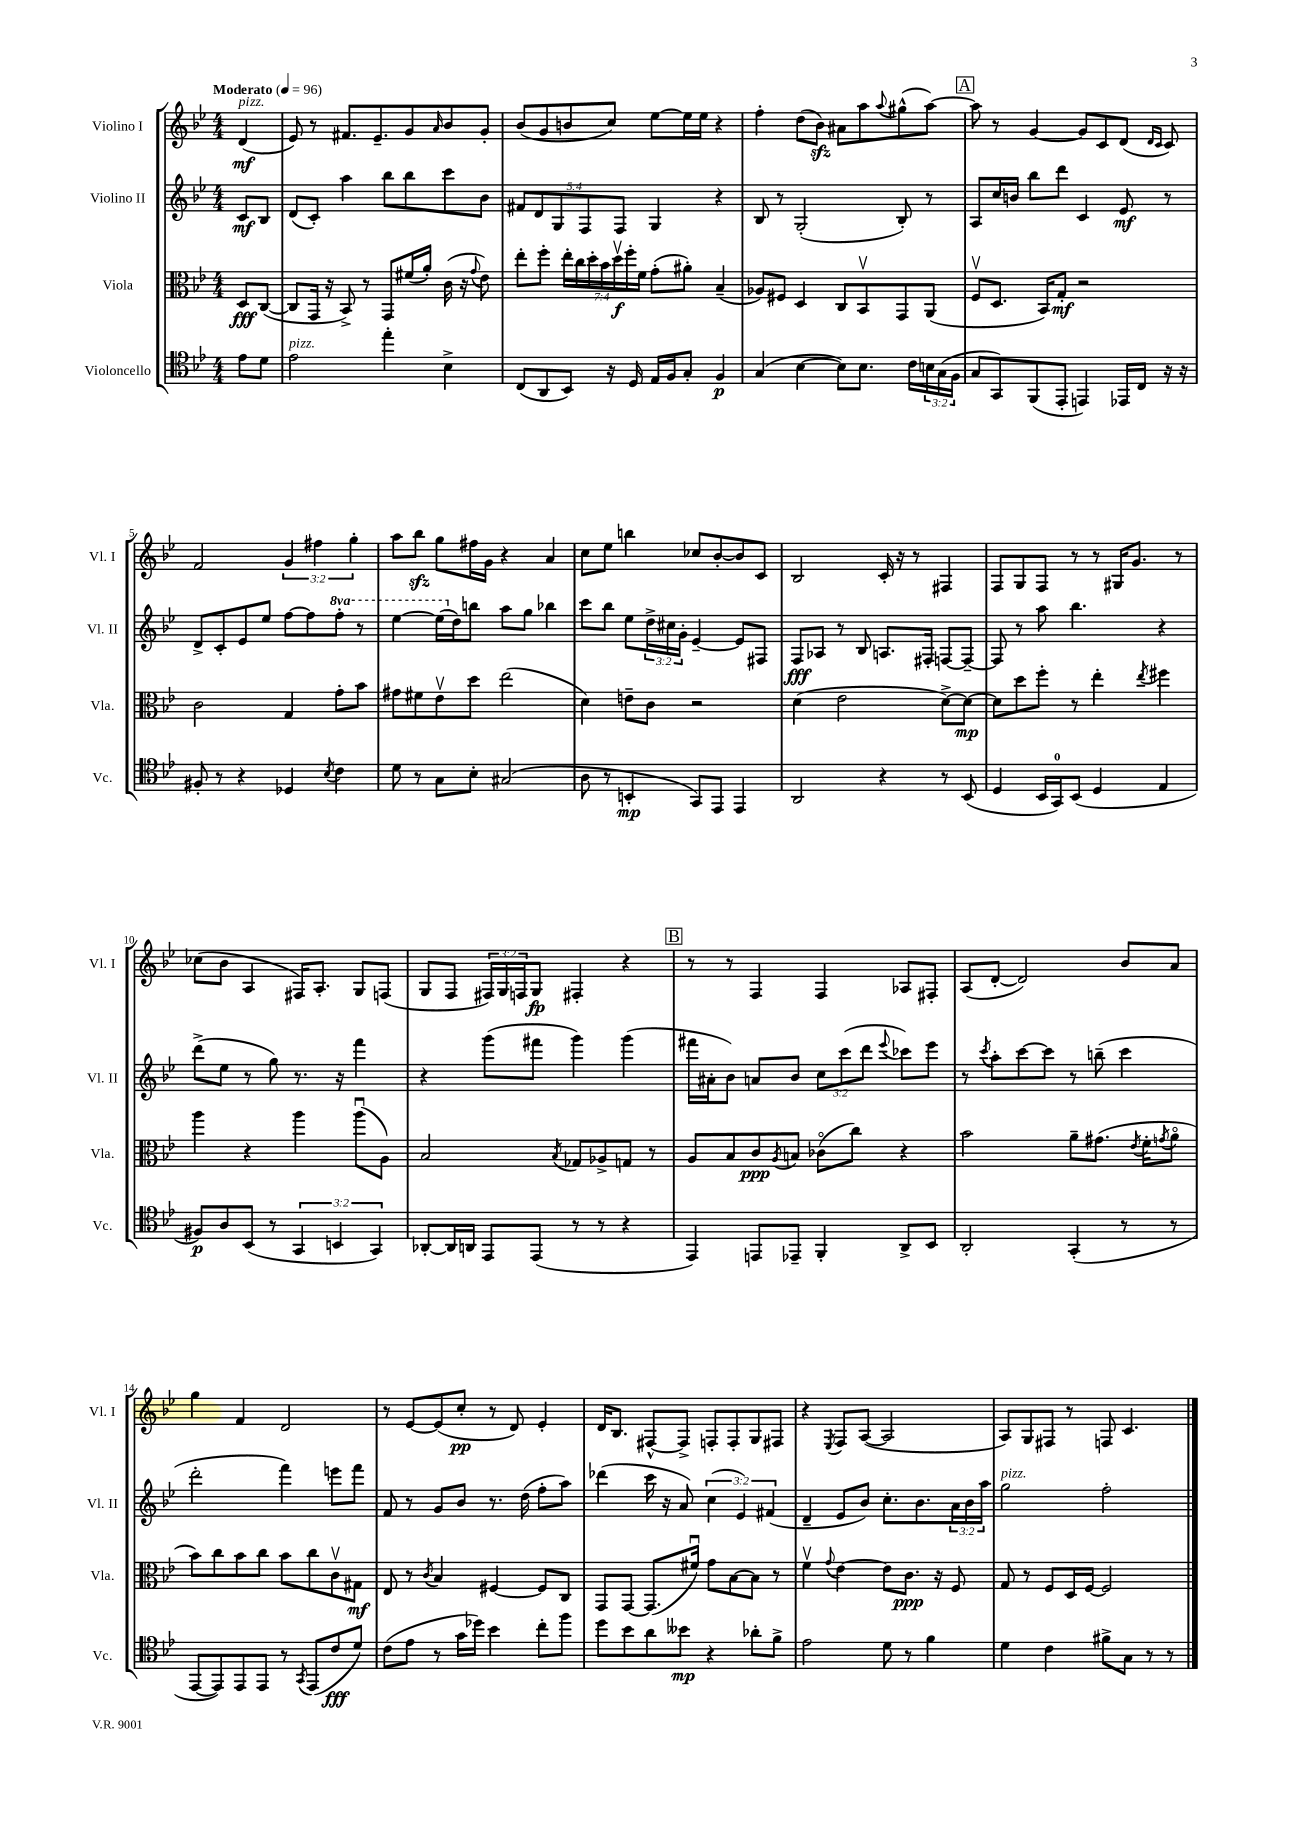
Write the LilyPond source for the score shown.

<<
\new StaffGroup <<
\new Staff = "s0" \with { instrumentName = "Violino I" shortInstrumentName = "Vl. I" } {
    \clef treble \key bes \major \numericTimeSignature \time 4/4 \override Staff.TupletNumber.text = #tuplet-number::calc-fraction-text \partial 4 \tempo "Moderato" 4 = 96
    d'4\mf^\markup { \italic "pizz." }( |
    ees'8) r8 fis'8. ees'8.-- g'8 \grace { a'16 } bes'8 g'8-. |
    bes'8( g'8 b'8 c''8) ees''8~ ees''16 ees''16 r4 |
    f''4-. d''8( bes'8\sfz) ais'8 a''8 \appoggiatura { a''8 } gis''8-^( a''8~) |
    \mark \markup { \box "A" } a''8 r8 g'4~ g'8 c'8 d'8( \grace { d'16 c'16 } c'8) |
    f'2 \tuplet 3/2 { g'4 fis''4 g''4-. } |
    a''8 bes''8\sfz g''8 fis''16 g'16 r4 a'4 |
    c''8 ees''8 b''4 ces''8 bes'8~-. bes'8 c'8 |
    bes2 c'16-. r16 r8 fis4 |
    f8 g8 f8 r8 r8 gis16 g'8. r8 |
    ces''8( bes'8 a4 fis16) a8.-. g8 f8( |
    g8 f8 \tuplet 3/2 { fis16) g16 f16 } g8\fp fis4-. r4 |
    \mark \markup { \box "B" } r8 r8 f4 f4 aes8 fis8-. |
    a8( d'8~-. d'2) bes'8 a'8 |
    g''4 f'4 d'2 |
    r8 ees'8~ ees'8( c''8-.\pp r8 d'8) ees'4-. |
    d'16 bes8. fis8~-^ fis8-> f8-. f8-. g8 fis8 |
    r4 \acciaccatura { ees8 } f8 a8~( a2 |
    a8) g8 fis8 r8 f8 c'4. \bar "|." |
}
\new Staff = "s1" \with { instrumentName = "Violino II" shortInstrumentName = "Vl. II" } {
    \clef treble \key bes \major \numericTimeSignature \time 4/4 \override Staff.TupletNumber.text = #tuplet-number::calc-fraction-text \set Staff.ottavationMarkups = #ottavation-simple-ordinals \partial 4
    c'8\mf bes8 |
    d'8( c'8-.) a''4 bes''8 bes''8 c'''8 bes'8 |
    \tuplet 5/4 { fis'8 d'8 g8 f8 f8 } g4 r4 |
    bes8 r8 g2-.( bes8-.) r8 |
    \mark \markup { \box "A" } a8 c''16 b'16 bes''8 d'''8 c'4 ees'8\mf r8 |
    d'8-> c'8-. ees'8 ees''8 f''8~ f''8 \ottava #1 f'''8-. r8 |
    ees'''4~ ees'''16( \ottava #0 d''16) b''8 a''8 g''8 bes''4 |
    c'''8 bes''8 ees''8 \tuplet 3/2 { d''16-> cis''16 g'16-. } ees'4~-- ees'8 fis8 |
    f8\fff aes8 r8 bes8 a8. fis16-. f8~ f8~-- |
    f8 r8 a''8 bes''4. r4 |
    d'''8->( ees''8 r8 g''8) r8. r16 f'''4 |
    r4 g'''8( fis'''8 g'''4) g'''4( |
    \mark \markup { \box "B" } fis'''16 ais'16-. bes'8) a'8 bes'8 \tuplet 3/2 { c''8 c'''8( d'''8 } \appoggiatura { ees'''8 } ces'''8) ees'''8 |
    r8 \acciaccatura { c'''8 } a''8-. c'''8~ c'''8 r8 b''8--( c'''4 |
    d'''2-. f'''4) e'''8 f'''8 |
    f'8 r8 g'8 bes'8 r8. d''16( f''8-. a''8) |
    des'''4( c'''16 r16 a'8) \tuplet 3/2 { c''4( ees'4) fis'4( } |
    d'4-- ees'8 bes'8) c''8.-. bes'8. \tuplet 3/2 { a'16 bes'16 a''16 } |
    g''2^\markup { \italic "pizz." } f''2-. \bar "|." |
}
\new Staff = "s2" \with { instrumentName = "Viola" shortInstrumentName = "Vla." } {
    \clef alto \key bes \major \numericTimeSignature \time 4/4 \override Staff.TupletNumber.text = #tuplet-number::calc-fraction-text \partial 4
    d8\fff c8~( |
    c8 g,16 r16 bes,8->) r8 g,8 fis'16( a'16-.) c'16( r16 \appoggiatura { g'8 } ees'8) |
    ees''8-. f''8-. \tuplet 7/4 { ees''16-. c''16 d''16-. bes'16 d''16\upbow\f f''16-. f'16 } g'8-.( ais'8-.) bes4--( |
    aes8) fis8 d4 c8 bes,8\upbow g,8 a,8( |
    \mark \markup { \box "A" } f8\upbow d8. bes,16) g8-.\mf r2 |
    c'2 g4 g'8-. bes'8 |
    gis'8 fis'8 ees'8\upbow d''8 ees''2( |
    d'4) e'8-- c'8 r2 |
    d'4( ees'2 d'8~->) d'8~\mp |
    d'8 d''8 f''8-. r8 ees''4-. \acciaccatura { ees''8 } fis''4 |
    a''4 r4 a''4 a''8\downbow( a8) |
    bes2 \acciaccatura { bes8 } ges8 aes8-> g8 r8 |
    \mark \markup { \box "B" } a8 bes8 c'8\ppp \acciaccatura { a8 } b8 ces'8\flageolet( c''8) r4 |
    bes'2 a'8-- gis'8.( \acciaccatura { ees'8 } f'16-. \acciaccatura { g'8 } a'8\flageolet |
    bes'8) c''8 bes'8 c''8 bes'8 c''8 c'8\upbow gis8\mf |
    ees8 r8 \acciaccatura { c'8 } bes4 fis4~ fis8 c8 |
    g,8 g,8~ g,8.( fis'16\downbow) g'8 bes8~ bes8 r8 |
    f'4\upbow \appoggiatura { g'8 } ees'4~ ees'8 c'8.\ppp r16 f8 |
    g8 r8 f8 d16 f16~ f2 \bar "|." |
}
\new Staff = "s3" \with { instrumentName = "Violoncello" shortInstrumentName = "Vc." } {
    \clef tenor \key bes \major \numericTimeSignature \time 4/4 \override Staff.TupletNumber.text = #tuplet-number::calc-fraction-text \partial 4
    ees'8 d'8 |
    ees'2^\markup { \italic "pizz." } ees''4-. bes4-> |
    c8( a,8 bes,8) r16 d16 ees16 f16 g8-. f4\p |
    g4( bes4~ bes8) bes8. c'16 \tuplet 3/2 { b16 g16( f16 } |
    \mark \markup { \box "A" } g8 g,8) f,8( ees,8-. e,4) ees,16 c16 r16 r16 |
    fis8-. r8 r4 des4 \acciaccatura { bes8 } c'4 |
    d'8 r8 g8 bes8-. gis2( |
    a8 r8 b,4-.\mp g,8) ees,8 ees,4 |
    a,2 r4 r8 bes,8( |
    d4 bes,16 g,16-0) bes,8( d4 ees4 |
    fis8\p) a8 bes,8( r8 \tuplet 3/2 { g,4 b,4 g,4) } |
    aes,8~-. aes,16 a,16 ees,8 ees,8( r8 r8 r4 |
    \mark \markup { \box "B" } ees,4) e,8 ees,8-- f,4-. a,8-> bes,8 |
    a,2-. g,4-.( r8 r8 |
    ees,8~ ees,8) ees,8 ees,8 r8 \acciaccatura { g,8 } ees,8( c'8\fff d'8) |
    c'8( ees'8 r8 g'16 des''16) bes'4 c''8-. f''8 |
    d''8 bes'8 a'8 beses'8\mp r4 aes'8-. f'8-> |
    ees'2 d'8 r8 f'4 |
    d'4 c'4 fis'8-> g8 r8 r8 \bar "|." |
}
>>
>>
